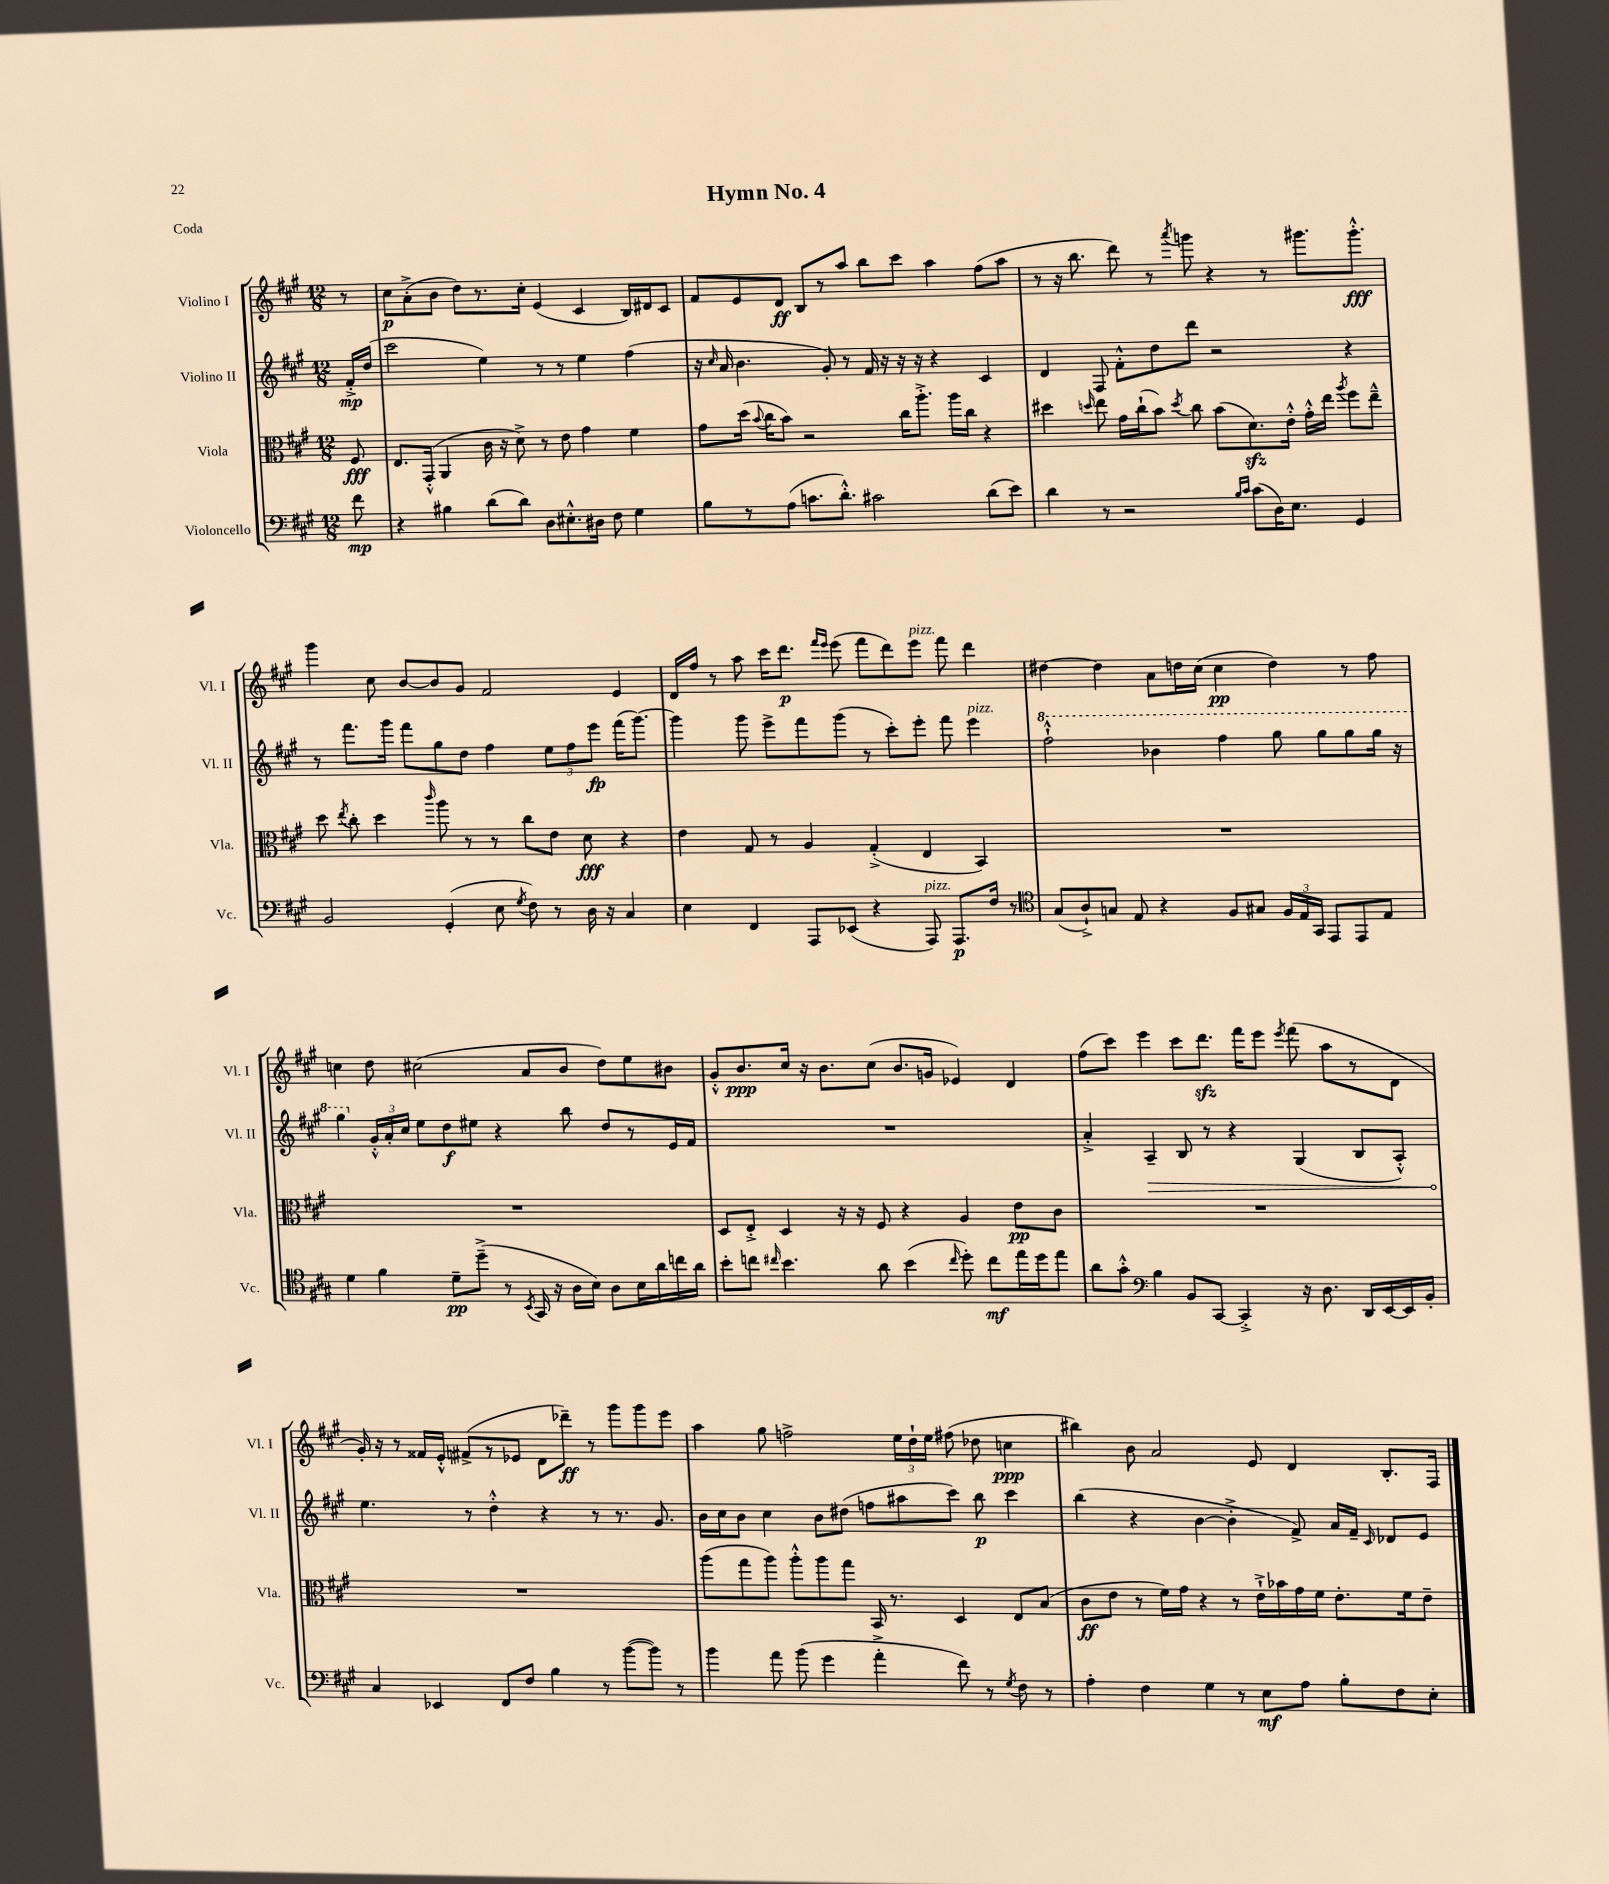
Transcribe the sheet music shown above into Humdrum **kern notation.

**kern	**dynam	**kern	**dynam	**kern	**dynam	**kern	**dynam
*part4	*part4	*part3	*part3	*part2	*part2	*part1	*part1
*staff4	*staff4	*staff3	*staff3	*staff2	*staff2	*staff1	*staff1
*I"Violoncello	*	*I"Viola	*	*I"Violino II	*	*I"Violino I	*
*I'Vc.	*	*I'Vla.	*	*I'Vl. II	*	*I'Vl. I	*
*clefF4	*	*clefC3	*	*clefG2	*	*clefG2	*
*k[f#c#g#]	*	*k[f#c#g#]	*	*k[f#c#g#]	*	*k[f#c#g#]	*
*M12/8	*	*M12/8	*	*M12/8	*	*M12/8	*
=	=	=	=	=	=	=	=
8f#\	mp	8F#/	fff	16f#'^/LL	mp	8r	.
.	.	.	.	(16dd/JJ	.	.	.
=1	=1	=1	=1	=1	=1	=1	=1
4r	.	8.E/L	.	2ccc#\	.	8cc#\L	p
.	.	.	.	.	.	(8a'^\	.
.	.	(16GG#'^^/Jk	.	.	.	.	.
4B#X\	.	4AA/	.	.	.	8b\J	.
.	.	.	.	.	.	8dd\L)	.
(8d\L	.	16c#\	.	4ee\)	.	8.r	.
.	.	16r	.	.	.	.	.
8d\J)	.	8d^\)	.	.	.	.	.
.	.	.	.	.	.	16cc#'\Jk	.
8D\L	.	8r	.	8r	.	(4e/	.
8.E#X'^^\	.	8e\	.	8r	.	.	.
.	.	4g#\	.	4ee\	.	4c#/	.
16D#X\Jk	.	.	.	.	.	.	.
8F#\	.	.	.	.	.	.	.
4G#\	.	4f#\	.	(4ff#\	.	16B/LL)	.
.	.	.	.	.	.	16d#X/J	.
.	.	.	.	.	.	8c#/J	.
=2	=2	=2	=2	=2	=2	=2	=2
8B\L	.	8g#\L	.	16r	.	8f#/L	.
.	.	.	.	16qqcc#/	.	.	.
.	.	.	.	16a/	.	.	.
8r	.	(16dd\Jk	.	4.b\	.	8e/	.
.	.	8qqb/	.	.	.	.	.
.	.	16cc#\KL	.	.	.	.	.
(8A\J	.	8b\J)	.	.	.	8d/J	ff
8.cn\L	.	2r	.	.	.	8B/L	.
.	.	.	.	8g#'/)	.	8r	.
8.d'^^\J)	.	.	.	.	.	.	.
.	.	.	.	8r	.	8aa/J	.
2c#X\	.	.	.	16f#/	.	8bb\L	.
.	.	.	.	16r	.	.	.
.	.	16cc#\KL	.	16r	.	8ccc#\J	.
.	.	8.aa'^\J	.	16r	.	.	.
.	.	.	.	4r	.	4aa\	.
.	.	16aa\LL	.	.	.	.	.
.	.	16cc#\JJ	.	.	.	.	.
(8d\L	.	4r	.	4c#/	.	(8ff#\L	.
8e\J)	.	.	.	.	.	8aa\J	.
=3	=3	=3	=3	=3	=3	=3	=3
4d\	.	4dd#X\	.	4d/	.	8r	.
.	.	.	.	.	.	16r	.
.	.	.	.	.	.	8.bb\	.
.	.	16qqddn/	.	.	.	.	.
8r	.	8ee\	.	8F#/	.	.	.
2r	.	16g#\LL	.	8f#'^^\L	.	8ddd\)	.
.	.	(16cc#`\J	.	.	.	.	.
.	.	8b\J)	.	8dd\	.	8r	.
.	.	8qdd/	.	.	.	8qaaa/	.
.	.	8cc#\	.	8ddd\J	.	8gggn\	.
.	.	(8b\L	.	2r	.	4r	.
16qqB/LL	.	.	.	.	.	.	.
16qqc#/JJ	.	.	.	.	.	.	.
(8c#\L	.	8.dzz\)	.	.	.	.	.
16D\K)	.	.	.	.	.	8r	.
8.E\J	.	16e'^^\Jk	.	.	.	.	.
.	.	16g#'^^\LL	.	.	.	8.ggg#X\L	.
.	.	16ee\JJ	.	.	.	.	.
.	.	8qaa/	.	.	.	.	.
4GG#/	.	8ff#\L	.	4r	.	.	.
.	.	.	.	.	.	8.ggg#'^^\J	fff
.	.	8ee~^^\J	.	.	.	.	.
!!LO:LB:g=z
=4	=4	=4	=4	=4	=4	=4	=4
2BB/	.	8dd\	.	8r	.	4ggg#\	.
.	.	8qee/	.	.	.	.	.
.	.	8cc#'\	.	8.fff#\L	.	.	.
.	.	4dd\	.	.	.	8cc#\	.
.	.	.	.	16ggg#\Jk	.	.	.
.	.	.	.	8fff#\L	.	[8b/L	.
.	.	16qqccc#/	.	.	.	.	.
(4GG#'/	.	8aa\	.	8gg#\	.	8b/]	.
.	.	8r	.	8dd\J	.	8g#/J	.
8E\	.	8r	.	4ff#\	.	2f#/	.
8qG#/	.	.	.	.	.	.	.
8F#\)	.	8cc#\L	.	.	.	.	.
8r	.	8e\J	.	12ee\L	.	.	.
.	.	.	.	12ff#\	.	.	.
16D\	.	8d\	fff	.	.	.	.
.	.	.	.	12eee\J	fp	.	.
16r	.	.	.	.	.	.	.
4C#/	.	4r	.	(16fff#\KL	.	4e/	.
.	.	.	.	[8.ggg#\J)	.	.	.
=5	=5	=5	=5	=5	=5	=5	=5
4E\	.	4e\	.	4ggg#\]	.	16d/LL	.
.	.	.	.	.	.	16ff#/JJ	.
.	.	.	.	.	.	8r	.
4FF#/	.	8G#/	.	8ggg#\	.	8aa\	.
.	.	8r	.	8eee^\L	.	16ccc#\KL	.
.	.	.	.	.	.	8.ddd\J	p
8AAA/L	.	4A/	.	8fff#\	.	.	.
.	.	.	.	.	.	16qqfff#/LL	.
.	.	.	.	.	.	16qqeee/JJ	.
(8EE-X/J	.	.	.	(8ggg#\J	.	(8eee\	.
4r	.	(4G#'^/	.	8r	.	8fff#\L	.
.	.	.	.	8ccc#'\L)	.	8ddd\)	.
!	!	!	!	!	!	!LO:TX:a:i:t=pizz.	!
!LO:TX:a:i:t=pizz.	!	!	!	!	!	!	!
8AAA/)	.	4E/	.	8eee'\J	.	8eee\J	.
8.AAA/L	p	.	.	8fff#\	.	8fff#\	.
!	!	!	!	!LO:TX:a:i:t=pizz.	!	!	!
.	.	4BB/)	.	4eee\	.	4ddd\	.
16F#/Jk	.	.	.	.	.	.	.
8r	.	.	.	.	.	.	.
=6	=6	=6	=6	=6	=6	=6	=6
*clefC4	*	*	*	*	*	*	*
*	*	*	*	*8va	*	*	*
(8G#/L	.	1.r	.	2fff#`^^\	.	[4dd#X\	.
8A`^/)	.	.	.	.	.	.	.
8Gn/J	.	.	.	.	.	4dd#\]	.
8E/	.	.	.	.	.	.	.
4r	.	.	.	4bb-X\	.	8a\L	.
.	.	.	.	.	.	16ddn\L	.
.	.	.	.	.	.	(16cc#\JJ	.
8F#/L	.	.	.	4fff#\	.	4cc#\	pp
8G#X/J	.	.	.	.	.	.	.
24F#/LL	.	.	.	8ggg#\	.	4dd\)	.
24E/	.	.	.	.	.	.	.
24GG#/JJ	.	.	.	.	.	.	.
8EE/L	.	.	.	8ggg#\L	.	.	.
8EE/	.	.	.	8ggg#\	.	8r	.
8E/J	.	.	.	16ggg#\Jk	.	8ff#\	.
.	.	.	.	16r	.	.	.
!!LO:LB:g=z
=7	=7	=7	=7	=7	=7	=7	=7
4d\	.	1.r	.	4ggg#\	.	4ccn\	.
*	*	*	*	*X8va	*	*	*
4f#\	.	.	.	24g#'^^/LL	.	8dd\	.
.	.	.	.	24a'/	.	.	.
.	.	.	.	24cc#/JJ	.	.	.
.	.	.	.	8ee\L	.	(2cc#X\	.
8d~\L	pp	.	.	8dd\	f	.	.
(8dd~^\J	.	.	.	8ee#X\J	.	.	.
8r	.	.	.	4r	.	.	.
8qBB/	.	.	.	.	.	.	.
16GG#/	.	.	.	.	.	8a/L	.
16r	.	.	.	.	.	.	.
16A\LL	.	.	.	8bb\	.	8b/J	.
16B\JJ)	.	.	.	.	.	.	.
8A\L	.	.	.	8dd/L	.	8dd\L)	.
16B\L	.	.	.	8r	.	8ee\	.
16a\	.	.	.	.	.	.	.
16ccn\	.	.	.	16e/L	.	8b#X\J	.
16a\JJ	.	.	.	16f#/JJ	.	.	.
=8	=8	=8	=8	=8	=8	=8	=8
8b'\L	.	8D/L	.	1.r	.	8g#'^^/L	.
8ccn\J	.	8E'^/J	.	.	.	8.b/	ppp
16qqcc#X/	.	.	.	.	.	.	.
4.b\	.	4D/	.	.	.	.	.
.	.	.	.	.	.	16cc#/Jk	.
.	.	.	.	.	.	16r	.
.	.	.	.	.	.	8.b\L	.
.	.	16r	.	.	.	.	.
.	.	16r	.	.	.	.	.
8a\	.	8F#/	.	.	.	(8cc#\J	.
(4b\	.	4r	.	.	.	8.b/L	.
.	.	.	.	.	.	16gn/Jk	.
16qqcc#/	.	.	.	.	.	.	.
8dd'\)	.	4A/	.	.	.	4e-X/)	.
8cc#\L	mf	.	.	.	.	.	.
16ee\L	.	8e\L	pp	.	.	4d/	.
16dd\J	.	.	.	.	.	.	.
8ee\J	.	8c#\J	.	.	.	.	.
=9	=9	=9	=9	=9	=9	=9	=9
8a\L	.	1.r	.	4a'^/	.	(8ff#\L	.
8g#'^^\J	.	.	.	.	.	8ccc#\J)	.
*clefF4	*	*	*	*	*	*	*
!	!	!	!	!	!LO:HP:b	!	!
4B\	.	.	.	4A~/	>	4eee\	.
8BB/L	.	.	.	8B/	.	8ccc#\L	.
[8CC#/J	.	.	.	8r	.	8.dddzz\J	.
4CC#'^/]	.	.	.	4r	.	.	.
.	.	.	.	.	.	16fff#\KL	.
.	.	.	.	.	.	8eee\J	.
.	.	.	.	.	.	8qeee/	.
16r	.	.	.	(4G#/	.	(8fff#\	.
8.D\	.	.	.	.	.	.	.
.	.	.	.	.	.	8aa\L	.
16DD/LL	.	.	.	8B/L	.	8r	.
[16EE/	.	.	.	.	.	.	.
16EE/]	.	.	.	8A'^^/J)	.	8d\J	.
16BB'/JJ	.	.	.	.	.	.	.
!!LO:LB:g=z
=10	=10	=10	=10	=10	=10	=10	=10
4C#/	.	1.r	.	4.ee\	.	16g#'/)	.
.	.	.	.	.	.	16r	.
.	.	.	.	.	.	8r	.
4EE-X/	.	.	.	.	.	16f##X/LL	.
.	.	.	.	.	.	16e'^^/JJ	.
.	.	.	.	8r	]	(8f#X^/L	.
8FF#/L	.	.	.	4dd'^^\	.	8r	.
8F#/J	.	.	.	.	.	8e-X/J	.
4B\	.	.	.	4r	.	8d\L	.
.	.	.	.	.	.	8ddd-X~\J)	ff
8r	.	.	.	8r	.	8r	.
([8b\L	.	.	.	8.r	.	8ggg#\L	.
8b\J])	.	.	.	.	.	8ggg#\	.
.	.	.	.	8.g#/	.	.	.
8r	.	.	.	.	.	8eee\J	.
=11	=11	=11	=11	=11	=11	=11	=11
4b\	.	(8aa\L	.	16b\LL	.	4aa\	.
.	.	.	.	16cc#\J	.	.	.
.	.	8gg#\	.	8b\J	.	.	.
8a\	.	8aa\J)	.	4cc#\	.	8gg#\	.
(8b\	.	8aa'^^\L	.	.	.	2ffn^\	.
4g#\	.	8aa\	.	8b\L	.	.	.
.	.	8gg#\J	.	(8dd#X\J	.	.	.
4a'^\	.	16BB/	.	8ffn\L	.	.	.
.	.	8.r	.	.	.	.	.
.	.	.	.	8aa#X\	.	24ee\LL	.
.	.	.	.	.	.	24dd`\	.
.	.	.	.	.	.	24ee\JJ	.
8f#\)	.	4D/	.	8ccc#\J)	.	(8ff#X\	.
8r	.	.	.	8bb\	p	8dd-X\	.
8qG#/	.	.	.	.	.	.	.
8F#\	.	8E/L	.	4ccc#\	.	4ccn\	ppp
8r	.	(8B/J	.	.	.	.	.
=12	=12	=12	=12	=12	=12	=12	=12
4A'\	.	8c#\L	ff	(4bb\	.	4bb#X\)	.
.	.	8e\J	.	.	.	.	.
4F#\	.	8r	.	4r	.	8b\	.
.	.	16f#\LL)	.	.	.	2a/	.
.	.	16g#\JJ	.	.	.	.	.
4G#\	.	4r	.	[4b\	.	.	.
8r	.	8r	.	4b'^\]	.	.	.
8E\L	mf	16e`^\LL	.	.	.	8e/	.
.	.	16b-X\	.	.	.	.	.
8A\J	.	16g#\	.	8f#^/)	.	4d/	.
.	.	16f#\JJ	.	.	.	.	.
8B'\L	.	8.e'\L	.	16a/LL	.	.	.
.	.	.	.	16f#~/JJ	.	.	.
.	.	.	.	16qqc#/	.	.	.
8F#\	.	.	.	8d-X/L	.	8.B'/L	.
.	.	16f#\k	.	.	.	.	.
8E'\J	.	8e~\J	.	8e/J	.	.	.
.	.	.	.	.	.	16F#/Jk	.
==	==	==	==	==	==	==	==
*-	*-	*-	*-	*-	*-	*-	*-
